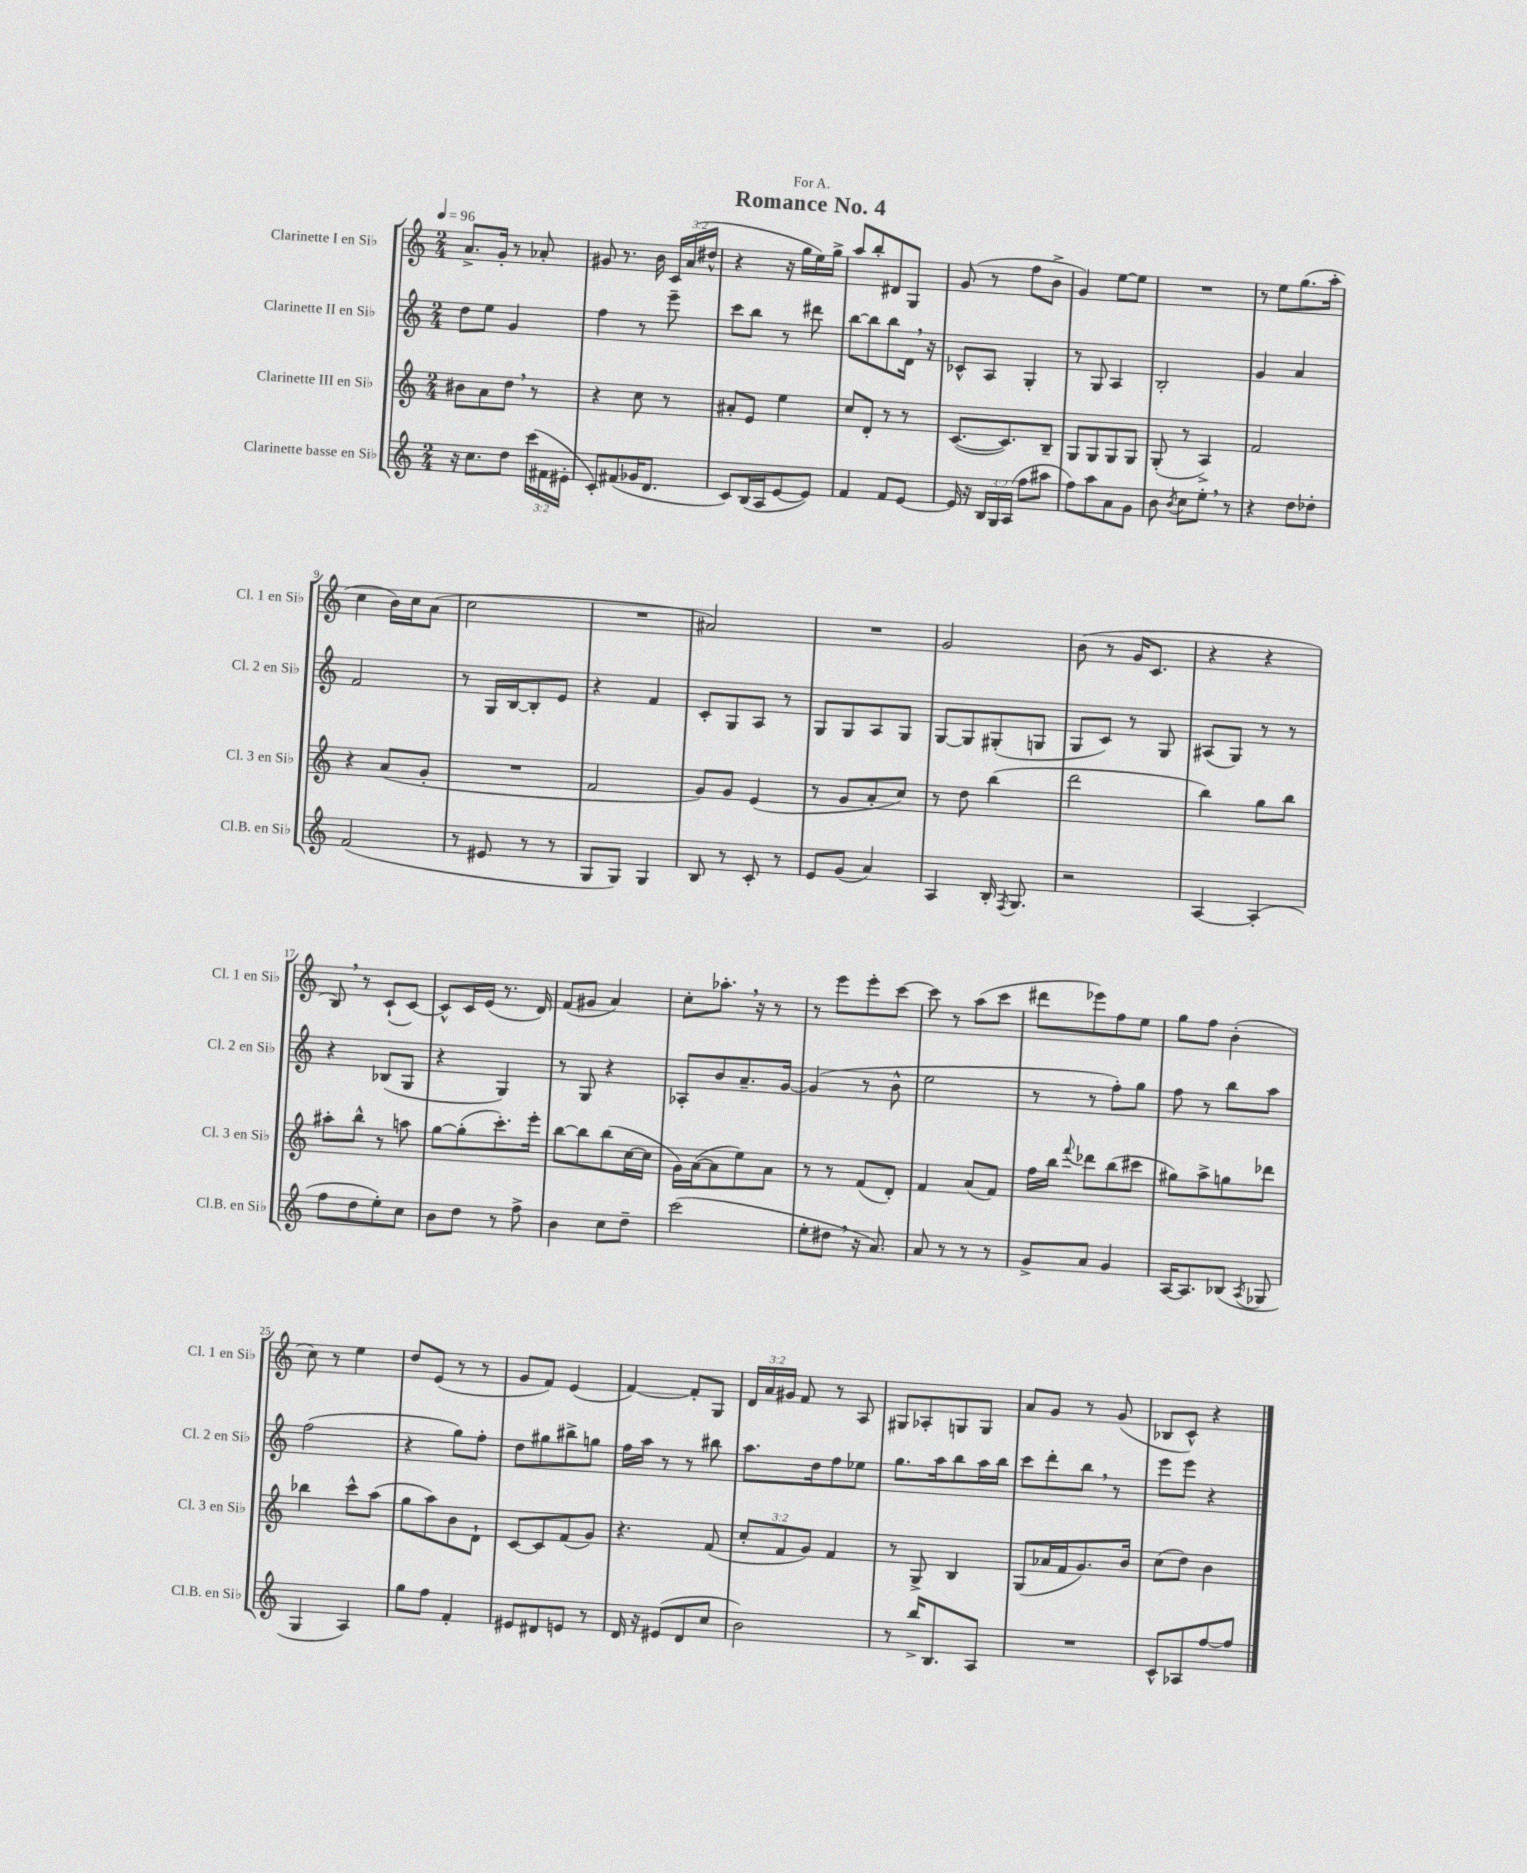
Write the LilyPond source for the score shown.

\header { title = "Romance No. 4" dedication = "For A." }
<<
\new StaffGroup <<
\new Staff = "s0" \with { instrumentName = "Clarinette I en Sib" shortInstrumentName = "Cl. 1 en Sib" } {
    \clef treble \key c \major \numericTimeSignature \time 2/4 \override Staff.TupletNumber.text = #tuplet-number::calc-fraction-text \tempo 4 = 96
    \autoBeamOff a'8.[-> g'16]-. r8 aes'8-. |
    gis'8 r8. b'16 \tuplet 3/2 { c'16[ a'16( dis''16]-^ } |
    r4 r16 g''16[ e''16) g''16]-> |
    a''8[ b''8-. dis'8 g8] |
    g'8( r8 f''8[ b'8]-> |
    g'4) e''8[~ e''8] |
    R2 |
    r8 e''8[ g''8.( a''16]-. |
    c''4 b'16[) c''16 a'8]( |
    c''2 |
    R2 |
    ais'2) |
    R2 |
    g'2 |
    b'8( r8 g'16[ c'8.] |
    r4 r4 |
    b8) \breathe r8 c'8[-!( c'8]~) |
    c'8[-^ c'16 e'16]( r8. d'16) |
    f'8[( gis'8] a'4) |
    c''8[-. aes''8.]-. \breathe r16 r8 |
    r8 e'''8[ e'''8-. c'''8]~ |
    c'''8 r8 a''8[( c'''8] |
    dis'''8[ ees'''8) f''8 e''8] |
    g''8[ f''8] b'4-.( |
    c''8) r8 e''4 |
    d''8[ e'8]( r8 r8 |
    g'8[ f'8]) e'4( |
    f'4~) f'8[-. g8] |
    \tuplet 3/2 { d'16[ a'16 gis'16] } f'8 r8 a8 |
    gis8[ aes8-. g8 g8] |
    a'8[ g'8] r8 g'8( |
    bes8[ c'8]-^) r4 \bar "|." |
}
\new Staff = "s1" \with { instrumentName = "Clarinette II en Sib" shortInstrumentName = "Cl. 2 en Sib" } {
    \clef treble \key c \major \numericTimeSignature \time 2/4
    \autoBeamOff d''8[ e''8] g'4 |
    f''4 r8 e'''8-- |
    c'''8[ b''8] r8 dis'''8 |
    b''8[~ b''8 b''8 d'16] \breathe r16 |
    ces'8[-^ a8] g4-. |
    r8 g8 a4 |
    b2-. |
    g'4 a'4 |
    f'2 |
    r8 g16[ b16~ b8-. e'8] |
    r4 f'4 |
    c'8[-. g8 a8] r8 |
    g8[ g8 a8 g8] |
    g8[~ g8 gis8-.( g8] |
    g8[ c'8]) r8 g8 |
    ais8[( g8]) r8 r8 |
    r4 bes8[( g8] |
    r4 g4) |
    r8 g8 r4 |
    aes8[-. b'8 a'8.-- g'16]~ |
    g'4( r8 b'8-^ |
    e''2 |
    r8 r8 f''8[-.) g''8] |
    f''8 r8 b''8[ a''8] |
    f''2( |
    r4 g''8[) f''8]-. |
    d''8[ gis''8 bis''8-> g''8] |
    f''16[ a''16] r8 r8 bis''8 |
    a''8.[ d''16 f''8 ees''8] |
    g''8.[ a''16 b''8 a''16 b''16] |
    c'''8[ d'''8-. b''8] \breathe r8 |
    e'''8[ e'''8] r4 \bar "|." |
}
\new Staff = "s2" \with { instrumentName = "Clarinette III en Sib" shortInstrumentName = "Cl. 3 en Sib" } {
    \clef treble \key c \major \numericTimeSignature \time 2/4 \override Staff.TupletNumber.text = #tuplet-number::calc-fraction-text
    \autoBeamOff bis'8[ a'8 d''8] \breathe r8 |
    r4 c''8 r8 |
    ais'8[-. e'8] e''4 |
    c''8[ d'8]-. r8 r8 |
    c'8.[~( c'8.) b8]-- |
    g8[ g8 g8 g8] |
    g8-.( r8 a4->) |
    f'2 |
    r4 a'8[( g'8]-. |
    R2 |
    f'2 |
    g'8[) g'8] e'4( |
    r8 g'8[ a'8-. c''8]) |
    r8 d''8 b''4( |
    d'''2 |
    b''4) g''8[ b''8] |
    ais''8[-. b''8]-^ r8 a''8 |
    g''8[~ g''8-.( c'''8.-.) e'''16]-. |
    b''8[~ b''8 b''8( c''16~ c''16] |
    g'16[) a'16~( a'8 e''8) a'8] |
    r8 r8 f'8[( d'8]-.) |
    f'4 a'8[( f'8]) |
    f''16[ b''16] \appoggiatura { f'''8 } des'''8[ b''8( cis'''8] |
    gis''8[) a''8-> g''8 des'''8] |
    bes''4 c'''8[-^ a''8]( |
    g''8[ a''8) b'8 d'8]-! |
    c'8[~ c'8 f'8( g'8]) |
    r4. f'8( |
    \tuplet 3/2 { c''8[-. f'8 g'8]) } f'4 |
    r8 g8-> b4 |
    g8[( aes'16 f'16 g'8.) b'16] |
    c''8[( d''8]) b'4 \bar "|." |
}
\new Staff = "s3" \with { instrumentName = "Clarinette basse en Sib" shortInstrumentName = "Cl.B. en Sib" } {
    \clef treble \key c \major \numericTimeSignature \time 2/4 \override Staff.TupletNumber.text = #tuplet-number::calc-fraction-text
    \autoBeamOff r16 c''8.[ d''8] \tuplet 3/2 { c'''16[( fis'16 eis'16]-. } |
    c'8[-.) fis'8( ges'16 d'8.] |
    c'8[) b16( a16 e'8~ e'8]) |
    f'4 f'8[ e'8]~ |
    e'16 r16 \tuplet 3/2 { b16[ g16 a16]( } f''8[ ais''8] |
    f''8[) a''8 a'8 g'8] |
    b'8 \acciaccatura { b'8 } c''8[ e''8]-. \breathe r8 |
    r4 d''8[ des''8]-. |
    f'2( |
    r8 eis'8 r8 r8 |
    g8[ g8]) g4 |
    b8 r8 c'8-. r8 |
    e'8[ g'8]( a'4) |
    a4 b16-. \acciaccatura { f8 } g8. |
    r2 |
    a4~ a4-.( |
    f''8[ d''8 e''8-.) c''8] |
    b'8[ d''8] r8 f''8-> |
    b'4 c''8[ d''8]-- |
    c'''2( |
    e''8[-. dis''8] \breathe r16 a'8.) |
    a'8 r8 r8 r8 |
    g'8[-> a'8] g'4 |
    a16[~ a8. bes8]( \acciaccatura { a8 } ges8 |
    g4 a4) |
    g''8[ f''8] f'4-. |
    eis'8[ dis'8 e'8] r8 |
    d'16 r16 eis'8[( d'8 c''8] |
    b'2) |
    r8 b''16[-> b8. a8] |
    R2 |
    c'8[-^ aes8 f''8~ f''8] \bar "|." |
}
>>
>>
